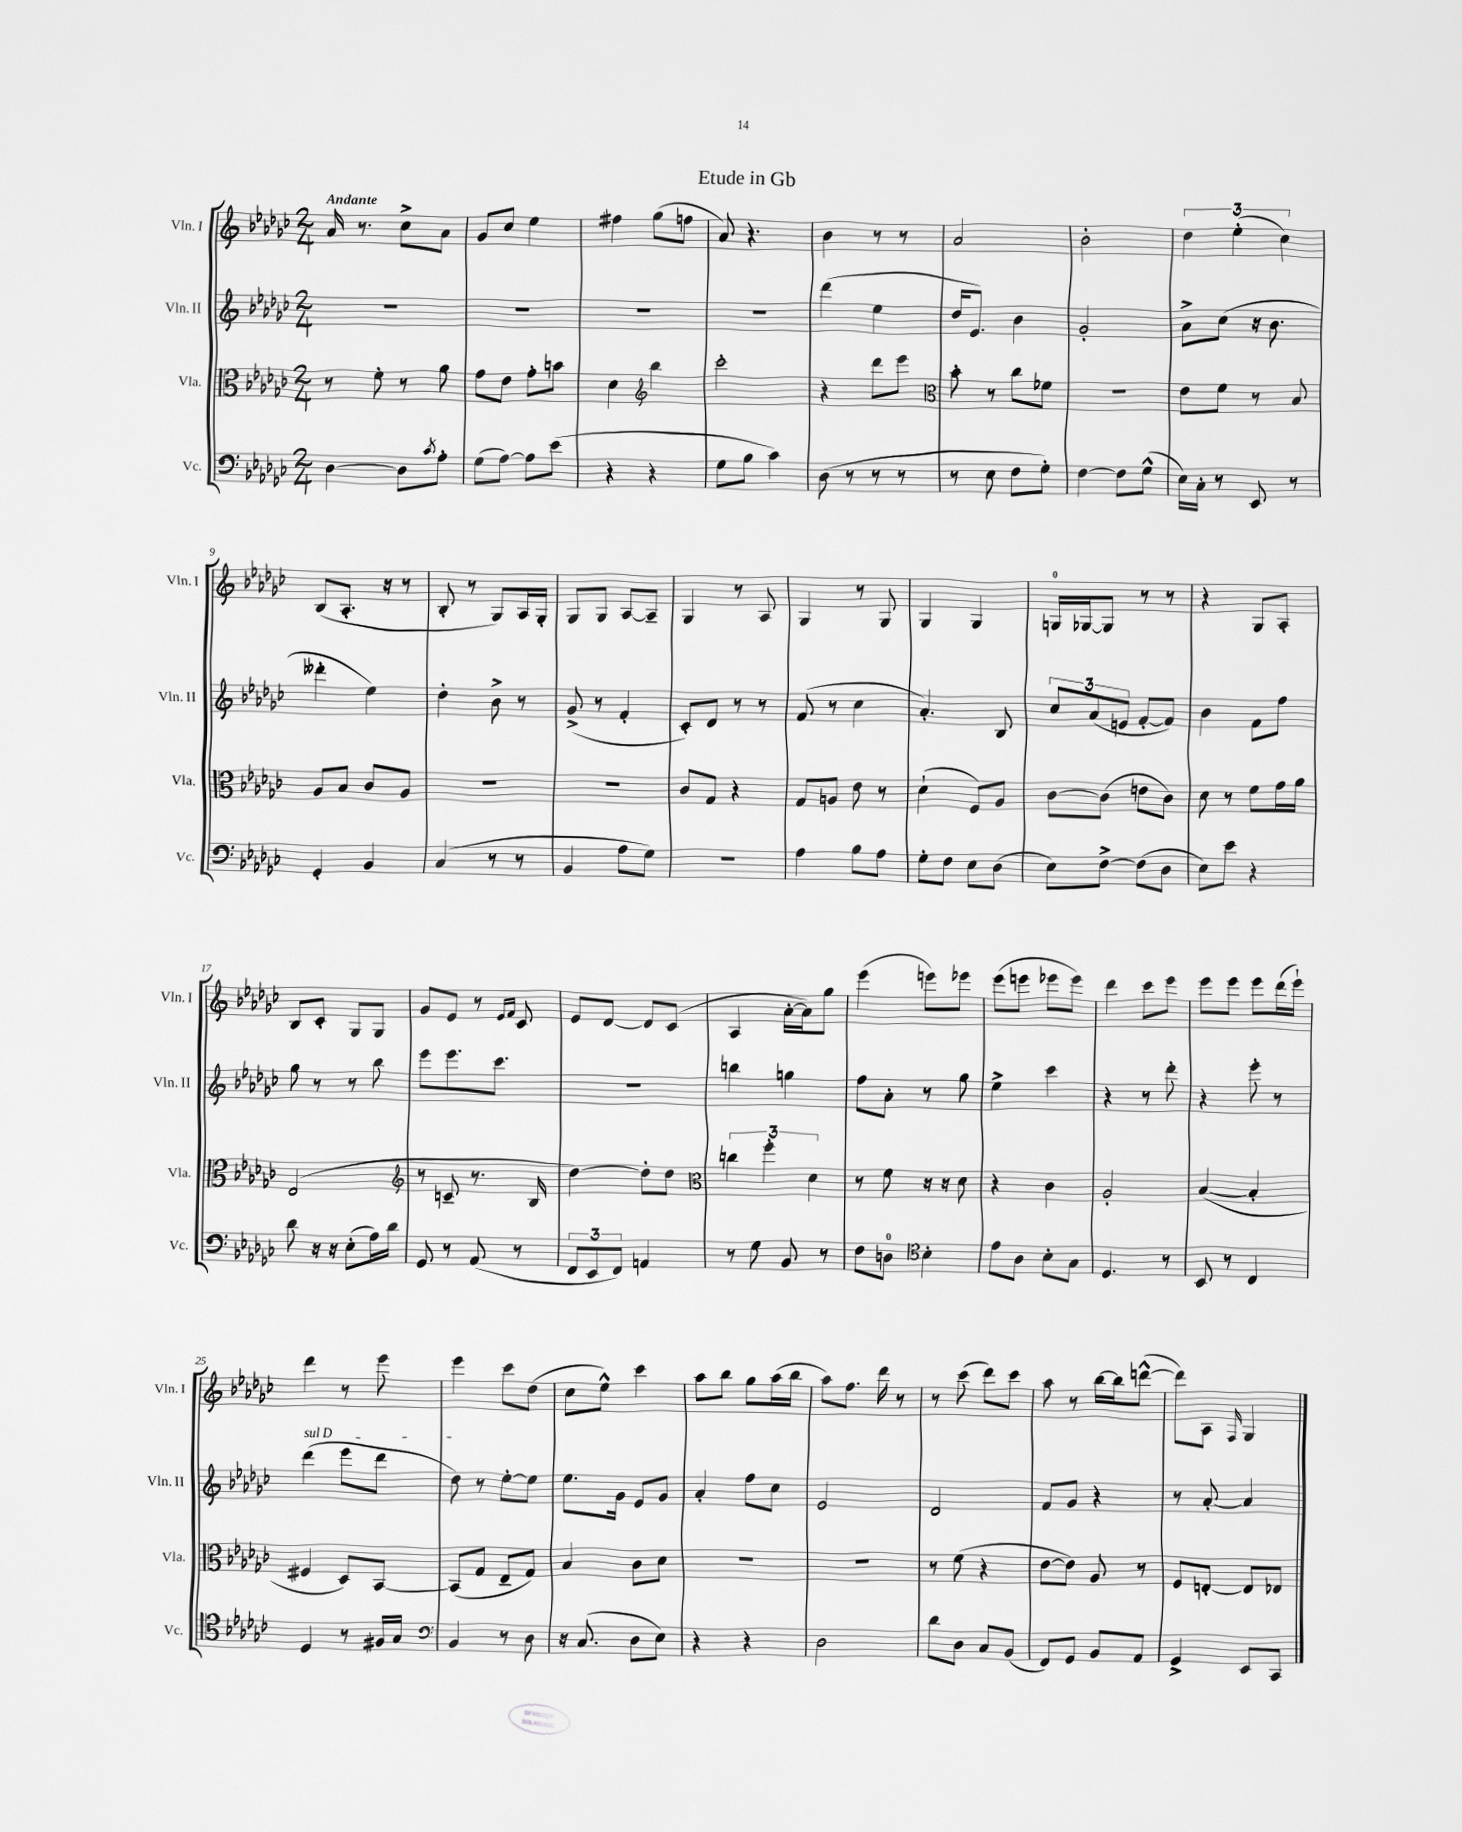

**kern	**kern	**kern	**kern
*staff4	*staff3	*staff2	*staff1
*clefF4	*clefC3	*clefG2	*clefG2
*k[b-e-a-d-g-c-]	*k[b-e-a-d-g-c-]	*k[b-e-a-d-g-c-]	*k[b-e-a-d-g-c-]
*M2/4	*M2/4	*M2/4	*M2/4
[4D-\	8r	2r	16a-/
.	.	.	8.r
.	8f'\	.	.
8D-\]L	8r	.	8cc-^\L
8qc-/	.	.	.
8A-'\J	8a-\	.	8a-\J
=	=	=	=
(8G-\L	8g-\L	2r	8g-/L
[8A-\J)	8e-\J	.	8cc-/J
8A-\]L	8g-'\L	.	4ee-\
(8e-\J	8b\J	.	.
=	=	=	=
4r	4d-\	2r	4ff#\
*	*clefG2	*	*
4r	4bb-\	.	(8gg-\L
.	.	.	8ff\J
=	=	=	=
8G-\L	2ccc-'\	2r	8a-/)
8B-\J	.	.	4.r
4c-\)	.	.	.
=	=	=	=
(8D-\	4r	(4ddd-\	4b-\
8r	.	.	.
8r	8ddd-\L	4ee-\	8r
8r	8eee-\J	.	8r
=	=	=	=
*	*clefC3	*	*
8r	8b-'\	16dd-/LK	2a-/
.	.	8.e-/J)	.
8E-\	8r	.	.
8F\L	8cc-\L	4b-\	.
8G-'\J)	8f-\J	.	.
=	=	=	=
[4F\	2r	2g-'/	2b-'\
8F\]L	.	.	.
(8G-^^\J	.	.	.
=	=	=	=
16E-\LL)	8e-\L	8a-^\L	6dd-\
16C-'\JJ	.	.	.
8r	8f\J	(8cc-\J	.
.	.	.	(6ee-'\
8EE-/	8r	16r	.
.	.	8.b-\	.
.	.	.	6cc-\)
8r	8B-/	.	.
=	=	=	=
4GG-'/	8A-/L	4ddd--'\	(8B-/L
.	8B-/J	.	8.A-'/J
4BB-/	8c-/L	4ee-\)	.
.	.	.	16r
.	8A-/J	.	8r
=	=	=	=
(4C-/	2r	4dd-'\	8B-'/
.	.	.	8r
8r	.	8b-^\	8G-/L)
8r	.	8r	16A-/L
.	.	.	16G-'/JJ
=	=	=	=
4BB-/	2r	(8g-^/	8G-/L
.	.	8r	8G-/J
8A-\L	.	4f'/	[8A-/L
8G-\J)	.	.	8A-~/]J
=	=	=	=
2r	8c-/L	8c-'/L)	4G-/
.	8G-/J	8d-/J	.
.	4r	8r	8r
.	.	8r	8A-/
=	=	=	=
4A-\	8G-/L	(8f/	4G-/
.	8A/J	8r	.
8B-\L	8e-\	4cc-\	8r
8A-\J	8r	.	8G-/
=	=	=	=
8G-'\L	(4d-`\	4.a-'/)	4G-/
8F\J	.	.	.
8E-\L	8F/L)	.	4G-/
(8D-\J	8A-/J	8B-/	.
=	=	=	=
8E-\L)	[8c-\L	12cc-/L	16G/LL
.	.	.	[16G-/J
.	.	(12a-/	.
[8F^\J	(8c-\]J	.	8G-/]J
.	.	12e/J	.
(8F\]L	8e\L	[8f'/L	8r
8D-\J	8c-\J)	8f/]J)	8r
=	=	=	=
8E-\L)	8d-\	4b-\	4r
8e-\J	8r	.	.
4r	8f\L	8f\L	8G-/L
.	16g-\L	8ff\J	8A-'/J
.	16a-\JJ	.	.
=	=	=	=
8d-\	(2E-/	8gg-\	8B-/L
16r	.	8r	8c-'/J
16r	.	.	.
(8E-'\L	.	8r	8G-/L
16A-\L)	.	8bb-\	8G-/J
16d-\JJ	.	.	.
=	=	=	=
*	*clefG2	*	*
8GG-/	8r	8eee-\L	8g-/L
8r	8c~/	8.eee-\	8e-/J
(8AA-/	8.r	.	8r
.	.	8.ccc-\J	.
.	.	.	16qqe-/LL
.	.	.	16qqf/JJ
8r	.	.	8c-/
.	16B-/	.	.
=	=	=	=
12FF/L	[4dd-\)	2r	8e-/L
12EE-/	.	.	.
.	.	.	[8d-/J
12FF/J)	.	.	.
4AA/	8dd-'\]L	.	8d-/]L
.	8dd-\J	.	(8c-/J
=	=	=	=
*	*clefC3	*	*
8r	6cc\	4bb\	4A-/
8G-\	.	.	.
.	6ff'\	.	.
8BB-/	.	4gg\	[16a-'\LL
.	.	.	16a-\]J)
.	6d-\	.	.
8r	.	.	8gg-\J
=	=	=	=
8F\L	8r	8ff\L	(4eee-\
8D\J	8f\	8a-'\J	.
*clefC4	*	*	*
4B-'\	16r	8r	8eee\L)
.	16r	.	.
.	8d-\	8gg-\	8eee-\J
=	=	=	=
8e-\L	4r	4ee-^\	(8eee-\L
8A-\J	.	.	8eee\J
8B-'\L	4c-\	4ccc-\	8eee-\L
8G-\J	.	.	8eee-\J)
=	=	=	=
4.D-/	2A-'/	4r	4ddd-\
.	.	8r	8ccc-\L
8r	.	8ddd-'\	8eee-\J
=	=	=	=
8BB-/	([4B-/	4r	8eee-\L
8r	.	.	8eee-\J
4C-/	4B-'/]	8eee-'\	8eee-\L
.	.	8r	(16ddd-\L
.	.	.	16eee-`\JJ)
=	=	=	=
4D-/	4F#/	(4ddd-\	4ddd-\
8r	8D-/L)	8eee-\L	8r
16F#/LL	[8BB-/J	8ddd-\J	8eee-\
16G-/JJ	.	.	.
=	=	=	=
*clefF4	*	*	*
4BB-/	(8BB-/]L	8dd-\)	4eee-\
.	8G-/J	8r	.
8r	8E-~/L	[8ee-'\L	8ccc-\L
8D-\	8G-/J)	8ee-\]J	(8dd-\J
=	=	=	=
16r	4B-/	8.ee-\L	8cc-\L
(8.C-/	.	.	.
.	.	.	8ee-^^\J)
.	.	16g-\Jk	.
8D-\L	8c-\L	8e-/L	4ccc-\
8E-\J)	8d-\J	8g-/J	.
=	=	=	=
4r	2r	4a-'/	8aa-\L
.	.	.	8bb-\J
4r	.	8ff\L	8gg-\L
.	.	8cc-\J	(16aa-\L
.	.	.	16bb-\JJ
=	=	=	=
2D-\	2r	2e-/	8aa-\L)
.	.	.	8.ff\J
.	.	.	16ddd-\
.	.	.	8r
=	=	=	=
8d-\L	8r	2d-/	8r
8D-\J	(8f\	.	(8ccc-\
8C-/L	4r	.	8ddd-\L)
(8BB-/J	.	.	8ccc-\J
=	=	=	=
8FF/L)	[8e-\L	8f/L	8aa-\
8GG-/J	8e-\]J)	8g-/J	8r
8BB-/L	8A-/	4r	[16bb-\LL
.	.	.	16bb-\]J
8AA-/J	8r	.	([8ddd^^\J
=	=	=	=
4GG-^/	8F/L	8r	8ddd\]L)
.	[8E'/J	[8a-'/	8A-\J
.	.	.	16qqF/
8EE-/L	8E/]L	4a-/]	4G-/
8CC-/J	8E-/J	.	.
==	==	==	==
*-	*-	*-	*-
